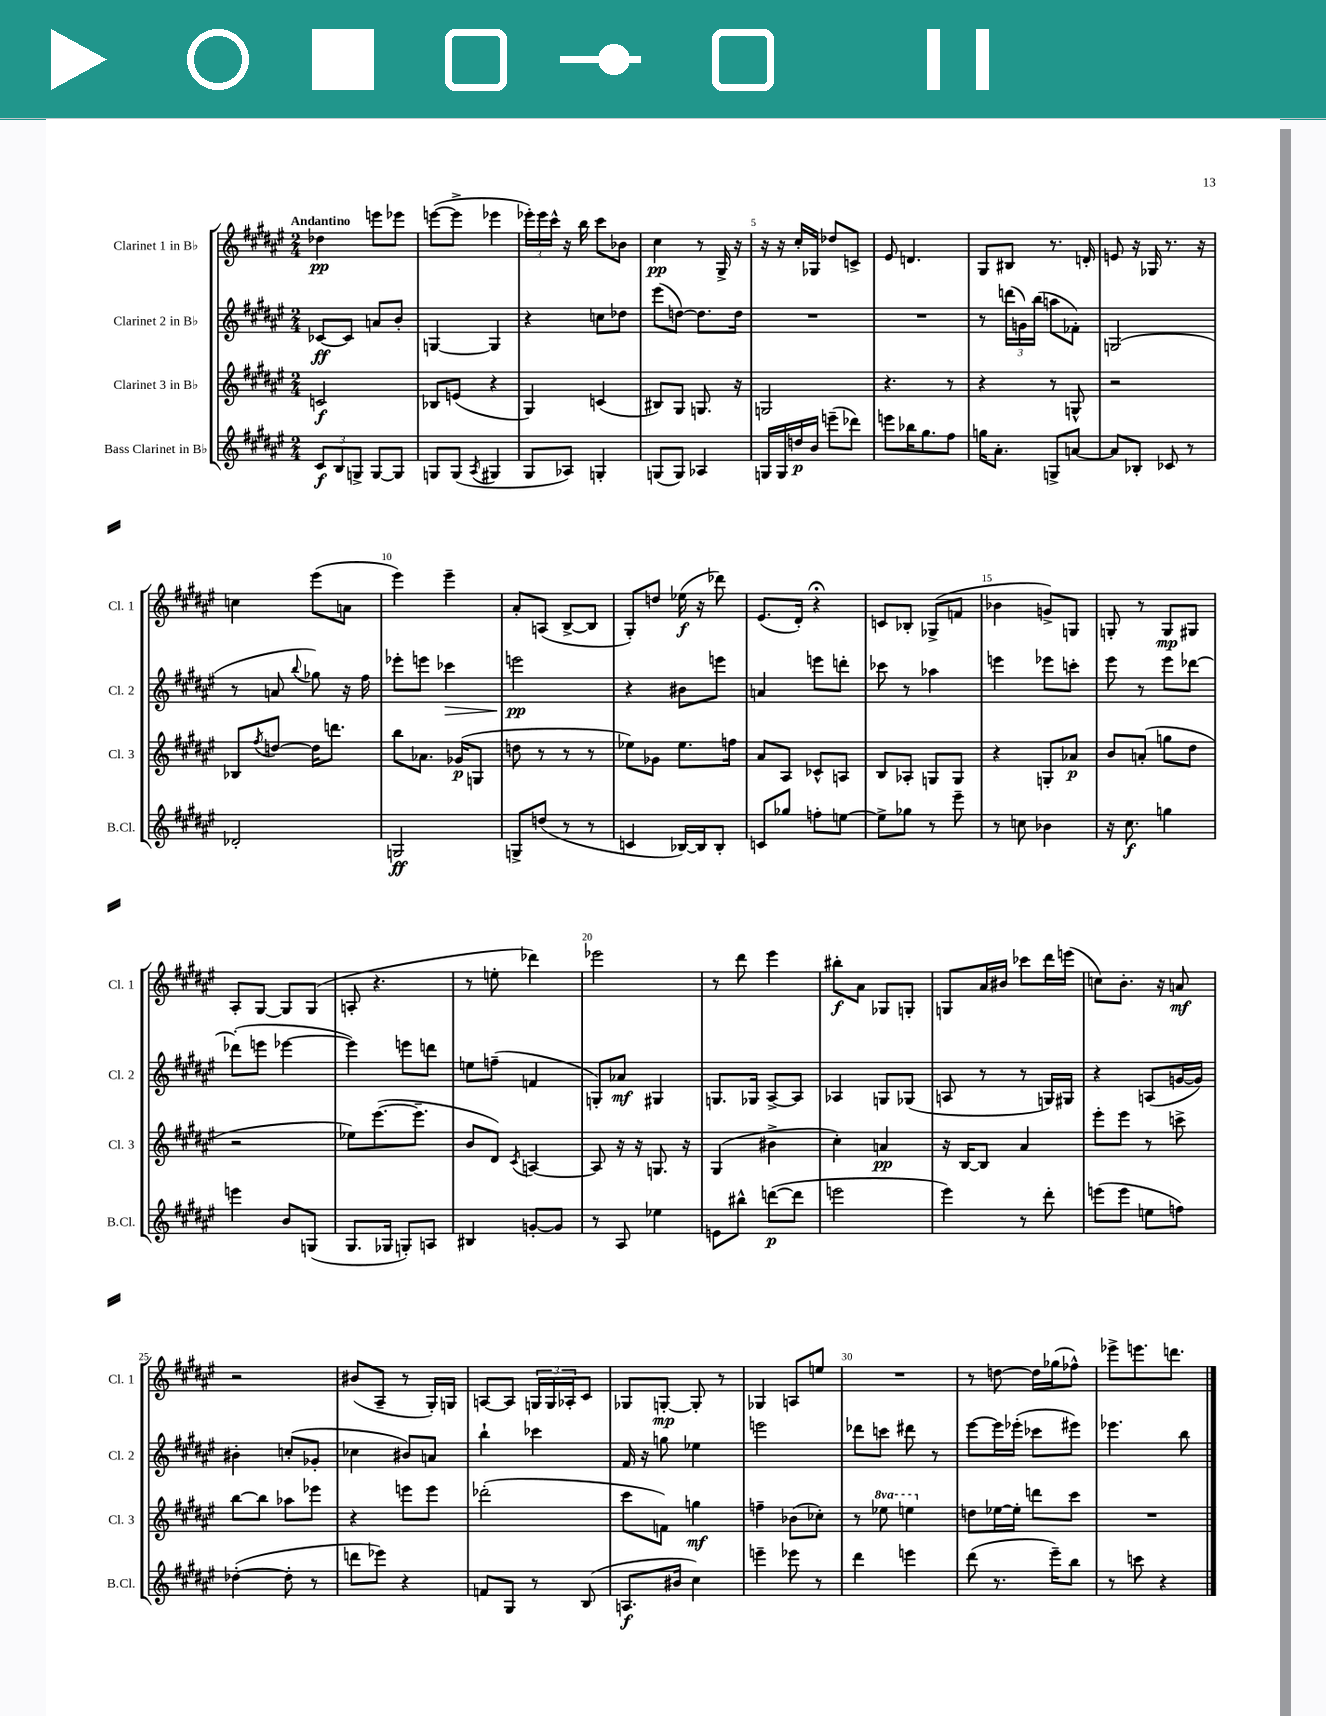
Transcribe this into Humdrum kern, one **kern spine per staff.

**kern	**kern	**kern	**kern
*staff4	*staff3	*staff2	*staff1
*clefG2	*clefG2	*clefG2	*clefG2
*k[f#c#g#d#a#e#]	*k[f#c#g#d#a#e#]	*k[f#c#g#d#a#e#]	*k[f#c#g#d#a#e#]
*M2/4	*M2/4	*M2/4	*M2/4
12c#	2c	[8c-	4dd-
12B	.	.	.
.	.	8c-]	.
12G^	.	.	.
[8G	.	8a	8eee
8G]	.	8b'	8eee-
=	=	=	=
8G	8B-	[4G	([8eee
(8G	(8e	.	8eee^]
8qA#	.	.	.
4G#	4r	4G]	4eee-
=	=	=	=
8G#	4G#)	4r	24eee-')
.	.	.	24eee-
.	.	.	24ccc#^^
8A-)	.	.	16r
.	.	.	16bb
4G'	(4c	8cc	8ccc#
.	.	8dd-	8b-
=	=	=	=
(8G	8B#)	(8eee#	4cc#
8G)	8G#	[8dd)	.
4A-	8.G	8.dd]	8r
.	.	.	16G#^
.	16r	16dd	16r
=	=	=	=
16G	2G	2r	16r
16G	.	.	16r
16dd	.	.	16cc#'
16b	.	.	16G-
(8eee~	.	.	8dd-
8ddd-)	.	.	8c^
=	=	=	=
8eee	4.r	2r	8e#
16bb-	.	.	4.d
8.gg#	.	.	.
8ff#	8r	.	.
=	=	=	=
16gg	4r	8r	8G#
8.a#'	.	.	.
.	.	(24ddd	8B#
.	.	24g)	.
.	.	(24bb	.
8G^	8r	8aa	8.r
[8a	8G^^	8f-')	.
.	.	.	16d'
=	=	=	=
8a]	2r	(2G	8e
8B-'	.	.	16r
.	.	.	16G-
8c-	.	.	8.r
8r	.	.	.
.	.	.	16r
=	=	=	=
2d-'	8B-	8r	4cc
.	8qff#	.	.
.	[8dd	8a	.
.	.	8qqbb	.
.	16dd]	8gg-)	(8eee#
.	8.ddd	.	.
.	.	16r	8a
.	.	16ff#	.
=	=	=	=
2G	8bb	8eee-'	4eee#)
.	8.a-	8eee	.
.	.	4ccc-	4eee#~
.	(16g-	.	.
.	8G	.	.
=	=	=	=
8G^	8dd	2eee	8a#'
(8dd	8r	.	(8A
8r	8r	.	[8B^
8r	8r	.	8B]
=	=	=	=
4c	8ee-)	4r	8G#')
.	8g-	.	8dd
[16B-)	8.ee-	8b#	(16ee-
16B-]	.	.	16r
8B-'	.	8eee	8ddd-)
.	16ff	.	.
=	=	=	=
8c	8a#	4a	(8.e#
8gg-	8A#	.	.
.	.	.	16d#')
8ff'	8c-^^	8eee	4r;
[8ee	8A	8ddd'	.
=	=	=	=
8ee^]	8B	8ccc-	8c
8gg-	8A-'	8r	8B-'
8r	8G	4aa-	(8G-^
8eee#~	8G	.	8f
=	=	=	=
8r	4r	4eee	4b-
8cc	.	.	.
4b-	8G'	8eee-	8g^)
.	8a-	8ccc'	8G
=	=	=	=
16r	8b	8eee#	8G'
8.cc#	.	.	.
.	(8a'	8r	8r
4gg	8gg	8eee#	8G
.	8dd#	[8ddd-	8G#
=	=	=	=
4eee	2r	(8ddd-']	8A#'
.	.	8eee	[8G#
8b	.	[4eee-	8G#]
(8G	.	.	(8G#
=	=	=	=
8.G#	8ee-)	4eee-])	8A'
.	([8.eee#	.	4.r
16G-	.	.	.
8G')	.	8eee	.
.	8.eee#~]	.	.
8A	.	8ddd	.
=	=	=	=
4B#	8b	8ee	8r
.	8d#)	(8ff~	8ee'
.	8qc#	.	.
[8g'	[4A	4f	4ddd-)
8g]	.	.	.
=	=	=	=
8r	8A]	8G')	2eee-
8A#	16r	8a-	.
.	16r	.	.
4ee-	8.G	4G#	.
.	16r	.	.
=	=	=	=
8e	(4G#	8.G	8r
8bb#^^	.	.	8ddd#
.	.	16G-	.
([8ddd	4b#^	[8A#^	4eee#
8ddd]	.	8A#]	.
=	=	=	=
2eee	4cc#')	4A-	8bb#'
.	.	.	8a#
.	4a	8G	8G-
.	.	(8G-	8G'
=	=	=	=
4eee#)	16r	8A	8G
.	[16B	.	.
.	8B]	8r	16a#
.	.	.	16b#
8r	4a#	8r	8ccc-
8ddd#'	.	16G)	16ddd#
.	.	16G#	(16eee
=	=	=	=
(8eee	8eee#'	4r	8cc)
8eee	8eee#	.	8.b'
8ee	8r	(8A	.
.	.	.	16r
8ff)	8ccc^	[16g	8a
.	.	16g])	.
=	=	=	=
([4dd-'	[8bb	4b#'	2r
.	8bb]	.	.
8dd-']	8aa-	(8cc'	.
8r	8eee-	8g-'	.
=	=	=	=
8ddd	4r	4cc-	(8b#
8eee-)	.	.	8A#~
4r	8eee	8b#)	8r
.	8eee	8a	16G#')
.	.	.	16G
=	=	=	=
8f	(2ddd-'	4bb`	[8A
8G#	.	.	8A]
8r	.	4ccc-	24G
.	.	.	24G
.	.	.	24A-'
(8B	.	.	8c#
=	=	=	=
8.A	8ccc#	16f#	8G-
.	.	16r	.
.	8f)	8gg	[8G'
16b#	.	.	.
4cc#)	4gg	4ee-	8G']
.	.	.	8r
=	=	=	=
4eee~	4ff~	2eee	4G-
8eee-	(8b-	.	8A
8r	8cc-')	.	8ee
=	=	=	=
4ddd#	8r	8ddd-	2r
.	8eee-	8ccc	.
4eee	4eee	8ddd#	.
.	.	8r	.
=	=	=	=
(8ddd#	8dd	[8eee#	8r
8.r	[16ee-	16eee#]	[8dd
.	16ee-']	(16eee-'	.
.	8ddd	8ccc-	16dd]
16eee#~)	.	.	(16gg-
8bb	8ccc#	8eee#)	8ff-^^)
=	=	=	=
8r	2r	4.eee-	8eee-^
8ccc	.	.	8.eee
4r	.	.	.
.	.	.	8.ddd
.	.	8bb	.
==	==	==	==
*-	*-	*-	*-
